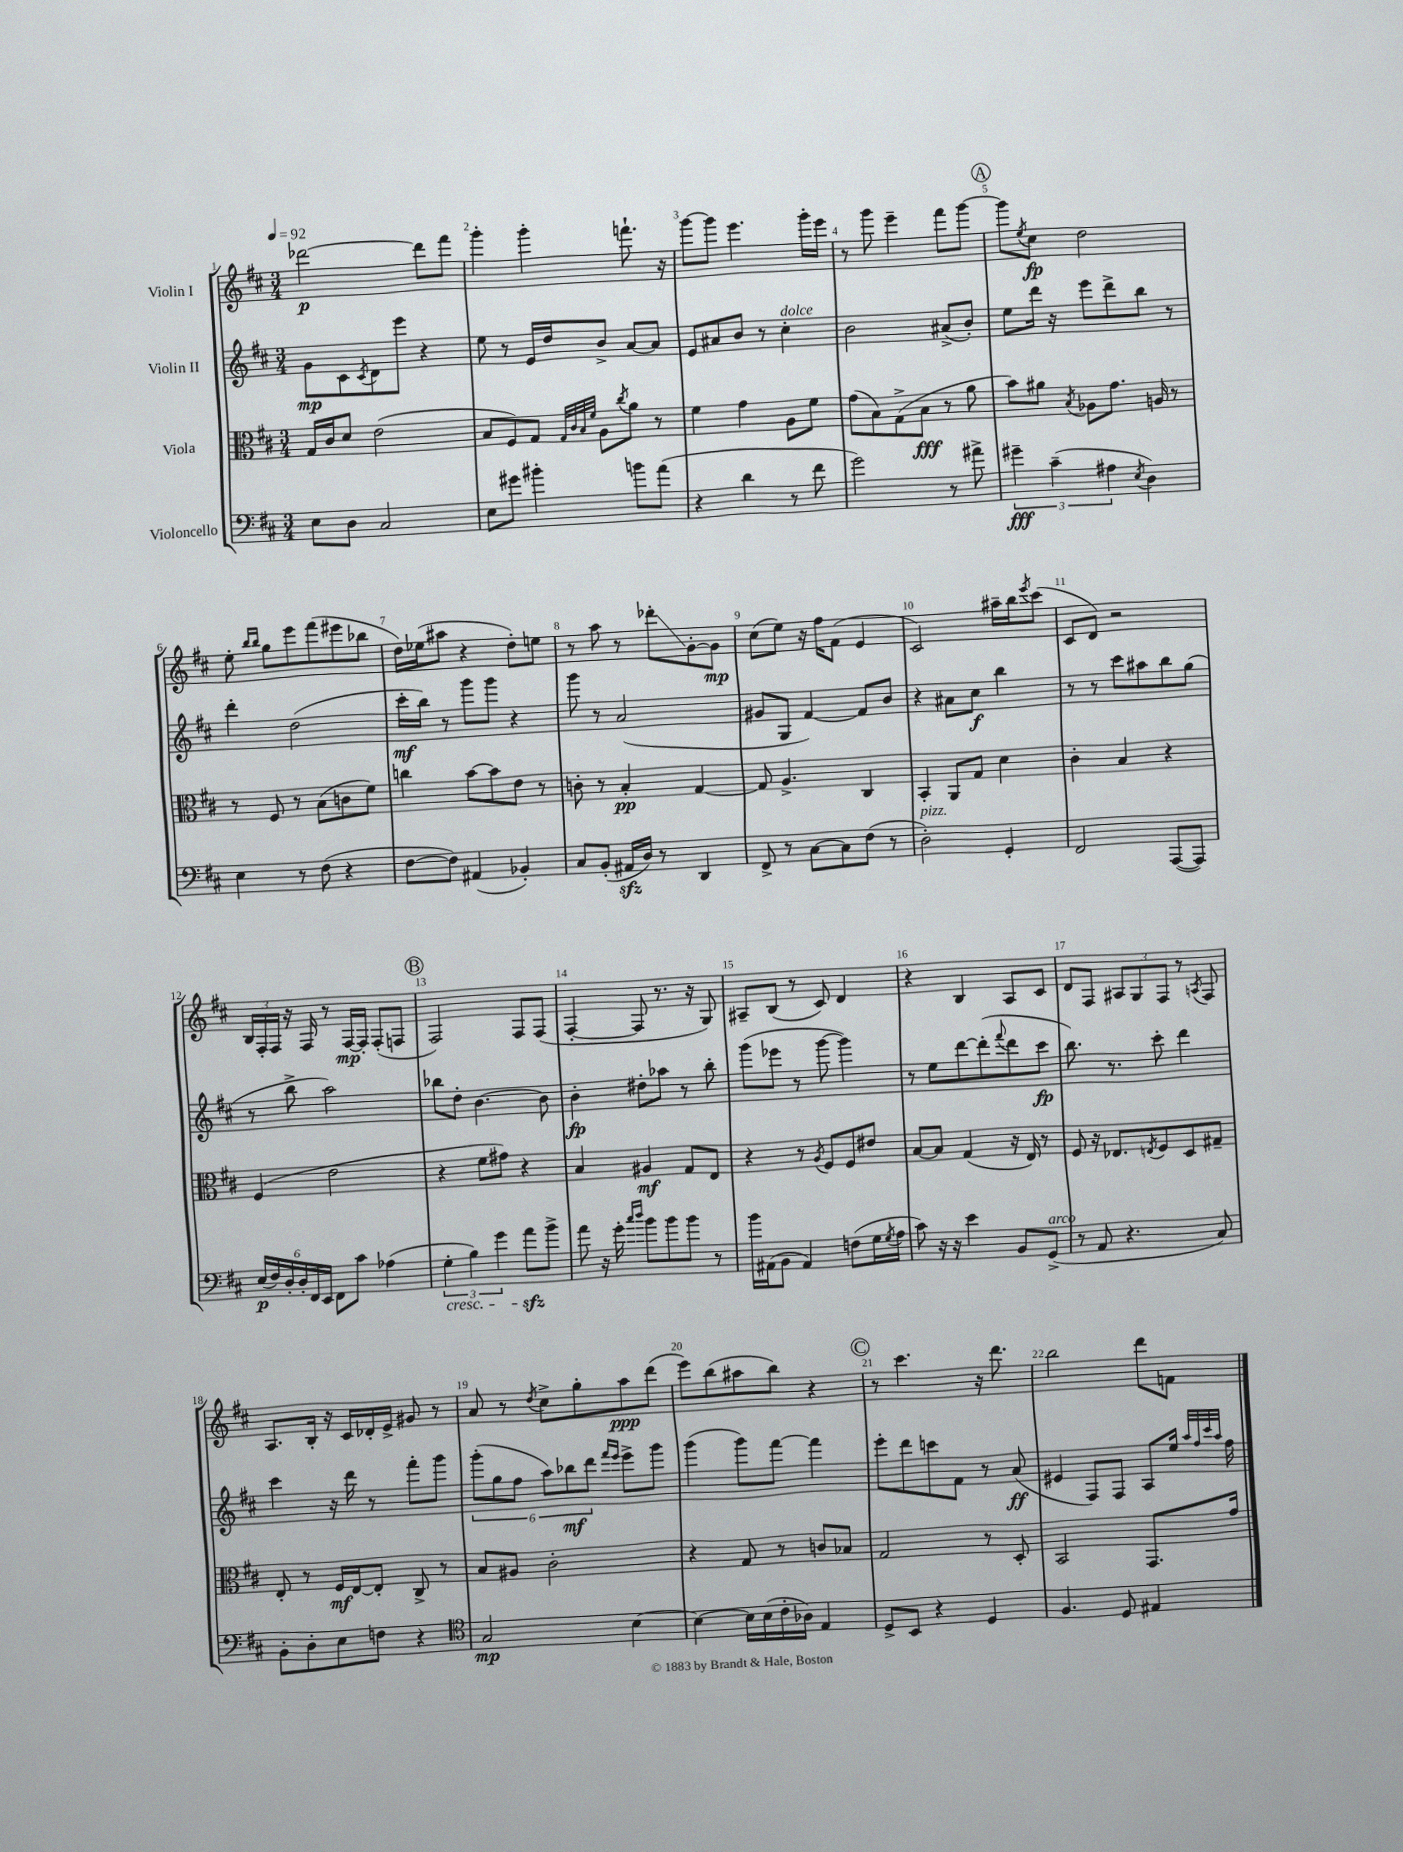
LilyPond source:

<<
\new StaffGroup <<
\new Staff = "s0" \with { instrumentName = "Violin I" } {
    \clef treble \key d \major \numericTimeSignature \time 3/4 \tempo 4 = 92
    des'''2~\p des'''8 fis'''8 |
    g'''4-. g'''4-. f'''8.-! r16 |
    g'''8~ g'''8 e'''4. g'''16-. e'''16 |
    r8 g'''8 e'''4-- fis'''8 g'''8~ |
    \mark \markup { \circle "A" } g'''8 \acciaccatura { e''8 } cis''8\fp d''2 |
    e''8-. \grace { b''16 b''16 } g''8 e'''8 fis'''8( eis'''8 bes''8 |
    d''16) ees''16( ais''8 r4 d''8-.) e''8 |
    r8 a''8 r8 des'''8-.\glissando g'8~-. g'8\mp |
    cis''8( e''8) r16 fis''16 fis'8( e'4 |
    cis'2) ais''16-- b''16 \acciaccatura { e'''8 } cis'''8( |
    cis'8 d'8) r2 |
    \tuplet 3/2 { b16 fis16-. fis16 } r16 fis16 r8 fis16~\mp fis16-. fis8-.( f8 |
    \mark \markup { \circle "B" } fis2) fis8 fis8( |
    fis4~-. fis8 r8. r16 g8) |
    ais8-- b8( r8 cis'8) d'4 |
    r4 b4 a8 cis'8 |
    d'8 fis8 \tuplet 3/2 { ais8 g8 fis8 } r8 \acciaccatura { a8 } fis8 |
    a8. b16-. r16 cis'16 des'16-. e'16-> gis'8 r8 |
    a'8 r8 \acciaccatura { d''8 } cis''8-> g''8-. a''8\ppp d'''8( |
    e'''8) b''8( ais''8 b''8) r4 |
    \mark \markup { \circle "C" } r8 cis'''4. r16 d'''8. |
    b''2 d'''8 f'8 \bar "|." |
}
\new Staff = "s1" \with { instrumentName = "Violin II" } {
    \clef treble \key d \major \numericTimeSignature \time 3/4
    g'8\mp cis'8 \acciaccatura { cis'8 } d'8 e'''8 r4 |
    e''8 r8 e'16 d''16 b'8-> a'8~ a'8 |
    e'8 ais'8 b'8 r8 cis''4-.^\markup { \italic "dolce" } |
    b'2 ais'8->( b'8-.) |
    \mark \markup { \circle "A" } e''8 d'''16 r16 e'''8 d'''8-> b''8 r8 |
    d'''4-. d''2( |
    cis'''16-.\mf b''16) r8 g'''8 g'''8 r4 |
    g'''8 r8 a'2( |
    gis'8 g8 fis'4~) fis'8 b'8 |
    r4 ais'8 cis''8\f b''4 |
    r8 r8 cis'''8 ais''8 b''8 g''8( |
    r8 b''8-> a''2) |
    \mark \markup { \circle "B" } bes''8 d''8-. b'4.~ b'8 |
    b'4-.\fp dis''8-. aes''8 r8 b''8-. |
    g'''8( ees'''8 r8 g'''8~ g'''4) |
    r8 e''8 d'''8~ d'''8-.( \appoggiatura { fis'''8 } d'''8 cis'''8\fp |
    b''8.) r8. cis'''8-. d'''4 |
    cis'''4 r16 d'''16 r8 fis'''8-. g'''8 |
    \tuplet 6/4 { g'''8-.( g''8 fis''8 a''8) bes''8\mf d'''8 } \grace { fis'''16 e'''16 } e'''8-> g'''8 |
    g'''4( g'''8) fis'''8~ fis'''4 |
    \mark \markup { \circle "C" } e'''8-. d'''8 c'''8 fis'8 r8 a'8\ff( |
    eis'4 fis8) fis8 a8 e''16 \grace { a''32 fis''32 cis'''32 a''32 } fis''16 \bar "|." |
}
\new Staff = "s2" \with { instrumentName = "Viola" } {
    \clef alto \key d \major \numericTimeSignature \time 3/4
    g16 cis'16 d'8 e'2( |
    b8 fis8) g8 \grace { g32 cis'32 b32 fis'32 } a8 \acciaccatura { cis''8 } a'8 r8 |
    fis'4 g'4 a8 fis'8 |
    g'8( b8) g8->( b8\fff r8 a'8 |
    \mark \markup { \circle "A" } b'8) ais'8 \acciaccatura { b8 } aes8 g'8. a16 r8 |
    r8 fis8 r8 b8( c'8 fis'8) |
    c''4 b'8~ b'8 e'8 r8 |
    c'8-. r8 b4-.\pp g4~ |
    g8 a4.-> cis4 |
    b,4-. a,8 g8 d'4 |
    cis'4-. b4 r4 |
    fis4( e'2 |
    \mark \markup { \circle "B" } r4 fis'8 gis'8) r4 |
    b4 ais4\mf g8 e8 |
    r4 r8 \acciaccatura { a8 } fis8 fis8 eis'8 |
    b8~ b8 g4( r16 e16) r8 |
    fis8 r16 ees8. \acciaccatura { e8 } fis8 d8 gis8-- |
    e8-. r8 fis16\mf e16~ e8-. cis8-> r8 |
    b8 ais8 cis'2-. |
    r4 g8 r8 c'8 bes8 |
    \mark \markup { \circle "C" } g2 r8 d8-. |
    b,2 g,8. g'16 \bar "|." |
}
\new Staff = "s3" \with { instrumentName = "Violoncello" } {
    \clef bass \key d \major \numericTimeSignature \time 3/4
    e8 d8 cis2 |
    e8 gis'8 bis'4-. b'8 a'8( |
    r4 d'4 r8 fis'8 |
    g'2) r8 ais'8-> |
    \mark \markup { \circle "A" } \tuplet 3/2 { gis'4--\fff cis'4--( ais4 } \acciaccatura { e8 } d4) |
    e4 r8 fis8( r4 |
    fis8~ fis8) ais,4( bes,4-.) |
    cis8 b,8-.( ais,16\sfz d16) r8 d,4 |
    fis,8-> r8 cis8~ cis8 fis8( r8 |
    d2-.^\markup { \italic "pizz." }) g,4-. |
    fis,2 a,,8~( a,,8) |
    \tuplet 6/4 { e16\p( fis16) d16-. d16-. fis,16 e,16 } fis,8 cis'8 aes4( |
    \mark \markup { \circle "B" } \tuplet 3/2 { g4-.\cresc b4) g'4 } a'8\sfz\! b'8-> |
    a'8 r16 g'16-. \grace { cis''16 d''16 } b'8 b'8 b'8 r8 |
    b'16 ais,16( b,8 ais,4) f8( g16 \acciaccatura { g8 } a16 |
    cis'8) r16 r16 e'4 b,8 g,8->^\markup { \italic "arco" }( |
    r8 a,8 r4. cis8) |
    b,8-. d8-. e8 f8 r4 |
    \clef tenor g2\mp b4~ |
    b4~ b16 b16( cis'16-. aes16) e4 |
    \mark \markup { \circle "C" } d8-> b,8 r4 d4 |
    fis4. d8 eis4 \bar "|." |
}
>>
>>
\layout { \context { \Score \override BarNumber.break-visibility = ##(#f #t #t) barNumberVisibility = #all-bar-numbers-visible } }
